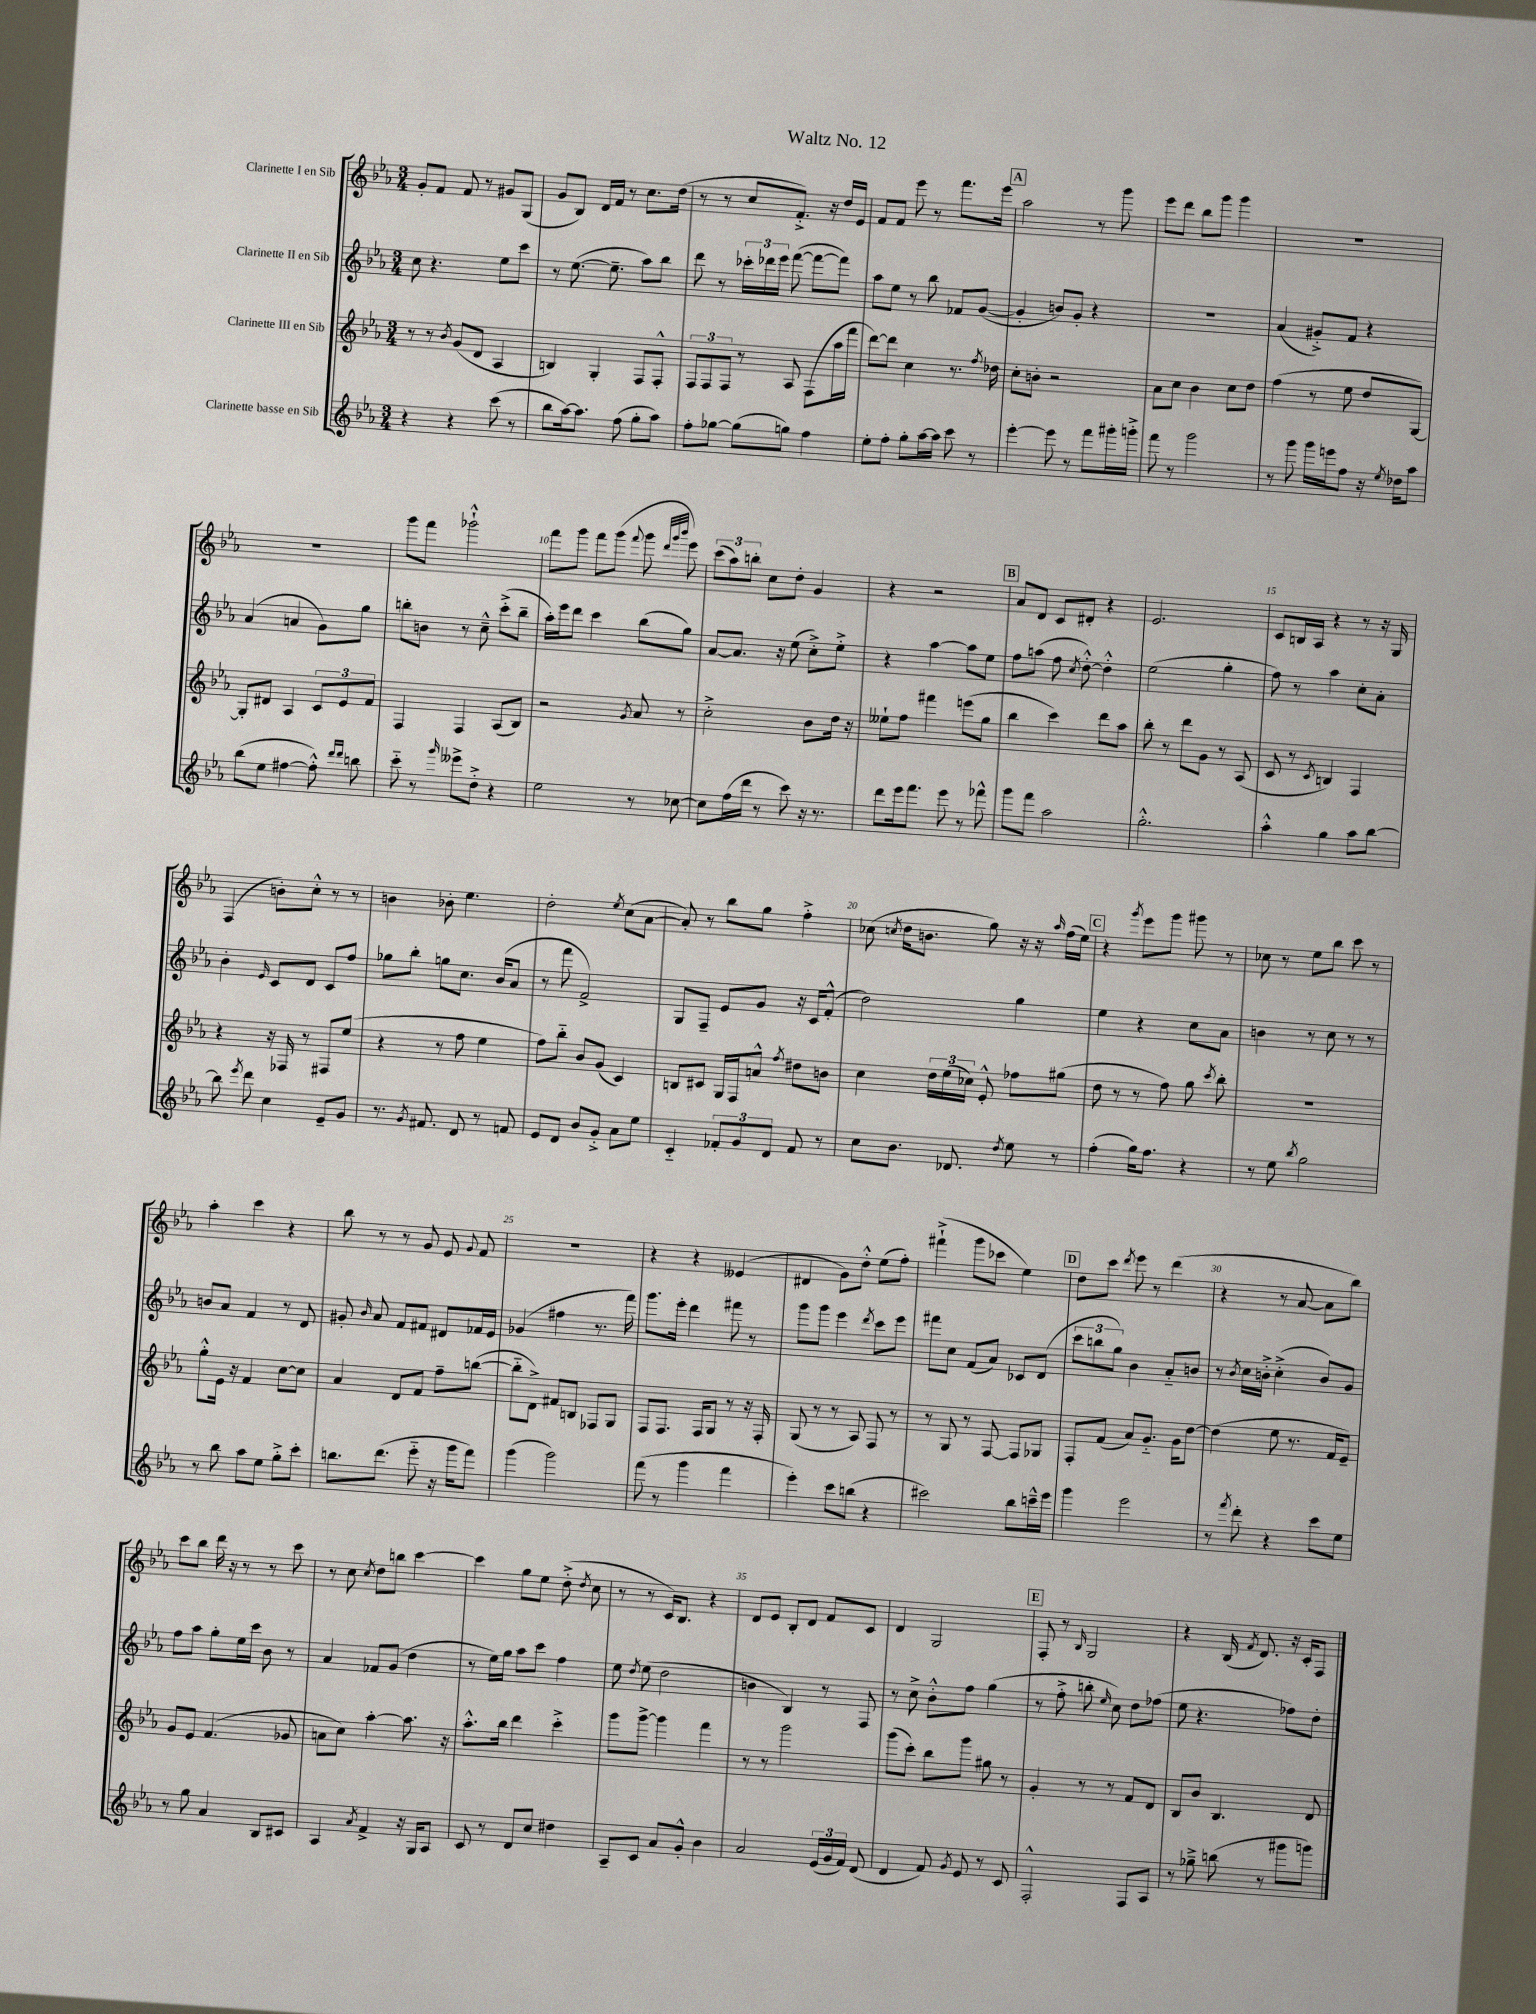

**kern	**kern	**kern	**kern
*part4	*part3	*part2	*part1
*staff4	*staff3	*staff2	*staff1
*I"Clarinette basse en Sib	*I"Clarinette III en Sib	*I"Clarinette II en Sib	*I"Clarinette I en Sib
*clefG2	*clefG2	*clefG2	*clefG2
*k[b-e-a-]	*k[b-e-a-]	*k[b-e-a-]	*k[b-e-a-]
*M3/4	*M3/4	*M3/4	*M3/4
=1	=1	=1	=1
4r	8r	8cc\	8g'/L
.	8r	4.r	8f/J
.	8qb-/	.	.
4r	(8g/L	.	8f/
.	8d/J	.	8r
(8ccc\	4A-/	8ee-\L	8g#X/L
8r	.	8ccc\J	(8G/J
=2	=2	=2	=2
8bb-\L	4Bn/)	8r	8g/L
[16aa-\k)	.	([8.ee-\	8B-/J)
8.aa-\J]	.	.	.
.	4G'/	.	16d/LL
.	.	8.ee-~\]	16f/JJ
(8ff\	.	.	8r
8gg'\L	8F/L	8aa-\L)	8.cc\L
8aa-\J)	8F'^^/J	8bb-\J	.
.	.	.	(16dd\Jk
=3	=3	=3	=3
8ff'\L	12F/L	8ddd\	8r
.	12F/	.	.
[8gg-X\J	.	8r	8r
.	12F/J	.	.
(8gg-\L]	8r	24ccc-X'\LL	8cc/L
.	.	24ddd-X\	.
.	.	24eee-\JJ	.
8ggn\J)	8A-/	([8fff\	8.f'^/J)
4ff\	(8F\L	8fff\L_	.
.	.	.	16r
.	16aa-\L	8fff\J])	16dd/LL
.	16fff\JJ	.	16e-/JJ
=4	=4	=4	=4
8ee-'\L	[8ddd\L)	8aa-\L	8f/L
8ff'\J	8ddd\J]	8ee-\J	8f/J
8gg'\L	4cc\	8r	8eee-\
[16aa-\L	.	8bb-\	8r
16aa-\JJ]	.	.	.
8ccc\	8.r	8f-X/L	8.fff\L
8r	.	([8g/J	.
.	8qff/	.	.
.	16dd-X\	.	16eee-\Jk
!!LO:REH:place=s1:t=A
=5	=5	=5	=5
[4eee-'\	8cc'\L	4g'/]	2aa-\
.	8bn'\J	.	.
8eee-\]	2r	8bn/L)	.
8r	.	8g'/J	.
8fff\L	.	4r	8r
16ggg#X'\L	.	.	8ggg\
16gggn'^\JJ	.	.	.
=6	=6	=6	=6
8fff\	8a-\L	2.r	8eee-\L
8r	8cc\J	.	8ddd\J
2ggg\	4b-\	.	8bb-\L
.	.	.	8ggg\J
.	8cc\L	.	4ggg\
.	8dd\J	.	.
=7	=7	=7	=7
8r	(4ff\	(4a-/	2.r
8ggg\	.	.	.
16ggg\LL	8r	8g#X'^/L)	.
16eeen\J	.	.	.
8ff\J	8ee-\	8f/J	.
16r	8dd/L	4r	.
8qee-/	.	.	.
16dd-X\KL	.	.	.
8aa-\J	[8G/J)	.	.
!!LO:LB:g=z
=8	=8	=8	=8
(8bb-\L	8G'/L]	(4a-/	2.r
8ee-\J	8d#X/J	.	.
[4ff#X\	4A-/	4an/	.
8ff#'^^\])	12c/L	8g\L)	.
.	12e-/	.	.
16qqddd/LL	.	.	.
16qqddd/JJ	.	.	.
8bbn\	.	8gg\J	.
.	12f/J	.	.
=9	=9	=9	=9
8ccc\	4F/	8bbn'\L	8ggg\L
8r	.	8bn\J	8fff\J
16qqggg/	.	.	.
8eee--X^\L	4F/	8r	2ggg-X`^^\
8dd'^\J	.	8cc~^^\	.
4r	(8A-/L	(8ccc'^\L	.
.	8B-/J)	8bb~\J	.
=10	=10	=10	=10
2ee-\	2r	16aa-'\LL)	8fff\L
.	.	16eee-\J	.
.	.	8ddd\J	8ggg\J
.	.	4ccc\	8fff\L
.	.	.	(8ggg\J
.	8qg/	.	8qqfff/
8r	8a-/	(8bb-\L	8ggg\
.	.	.	32qqddd/LLL
.	.	.	32qqggg/
.	.	.	32qqbbb-/JJJ
[8cc-X\	8r	8gg\J)	8eee-\)
=11	=11	=11	=11
8cc-\L]	2cc'^\	[8a-/L	(12ccc\L
.	.	.	12aa-\)
(16ff\L	.	8.a-/J]	.
.	.	.	12bbn'\J
16ddd\JJ	.	.	.
8r	.	.	8cc\L
.	.	16r	.
8ccc\)	.	(8ee-\	8dd'\J
16r	8b-\L	8cc'^\L)	4g/
8.r	.	.	.
.	16dd\Jk	8ee-'^\J	.
.	16r	.	.
=12	=12	=12	=12
8ddd\L	8ee--X`\L	4r	4r
16eee-\k	8ff\J	.	.
8.fff\J	.	.	.
.	4fff#X\	[4aa-\	2r
8eee-\	.	.	.
8r	(8eeen\L	8aa-\L]	.
8fff-X^^\	8gg\J	8ee-\J	.
!!LO:REH:place=s1:t=B
=13	=13	=13	=13
8ggg\L	4bb-\	8ff\L	8a-/L
8fff\J	.	(8aan\J	8d/J
2aa-\	4ccc\)	8ff\	8c/L
.	.	8qcc/	.
.	.	[8dd'^^\)	8d#X'/J
.	8ddd\L	4dd'^^\]	4r
.	8aa-\J	.	.
=14	=14	=14	=14
2.gg'^^\	8bb-'\	(2ee-\	2.e-/
.	8r	.	.
.	8ddd\L	.	.
.	8g\J	.	.
.	8r	4gg'\	.
.	(8A-/	.	.
=15	=15	=15	=15
4aa-'^^\	8c/	8ff\)	8c/L
.	8r	8r	16Bn/L
.	.	.	16A-/JJ
.	8qc/	.	.
4gg\	4Bn/)	4aa-\	4r
8aa-\L	4F/	8cc'\L	8r
[8bb-\J	.	8a-'\J	16r
.	.	.	16G/
!!LO:LB:g=z
=16	=16	=16	=16
8bb-\]	4r	4b-'\	(4F/
8qeee-/	.	.	.
8ddd\	.	.	.
.	.	16qqe-/	.
4cc\	16r	8c/L	8bn'\L)
.	16F-X/	.	.
.	8r	8d/J	8cc'^^\J
8e-~/L	8F#X/L	8c/L	8r
8g/J	(8ee-/J	8ff/J	8r
=17	=17	=17	=17
8.r	4r	8gg-X\L	4bn\
.	.	8bb-'\J	.
8qg/	.	.	.
8.f#X/	.	.	.
.	8r	8ggn\L	8b-X'\
8d/	8ff\	8.cc\J	4.ee-\
8r	4ee-\	.	.
.	.	(16b-/KL	.
8fn/	.	8a-/J	.
=18	=18	=18	=18
8e-/L	8ff\L)	8r	2dd'\
8d/J	8bb-\J	8fff\	.
8b-/L	8b-/L	2f^/)	.
8g'^/J	(8g/J	.	.
.	.	.	8qee-/
8a-\L	4c/)	.	(8cc\L
8ee-\J	.	.	[8a-\J
=19	=19	=19	=19
4c/	8Bn/L	8G/L	8a-'/])
.	8c#X/J	8F~/J	8r
12f-X'/L	16G/LL	8e-/L	8bb-\L
.	16F/J	.	.
12g/	.	.	.
.	8an^^/J	8g/J	8gg\J
12d/J	.	.	.
.	8qff/	.	.
8f-/	8dd#X\L	16r	4ff'^\
.	.	16c/KL	.
8r	8bn\J	(8f'^^/J	.
=20	=20	=20	=20
8cc\L	4cc\	2dd\)	(8cc-X\
.	.	.	8qccn/
8.b-\J	.	.	16dd\KL
.	.	.	8.bn\J
.	24dd\LL	.	.
.	(24ee-\	.	.
8.d-X/	.	.	.
.	24cc-X\JJ)	.	.
.	8e-'^^/	.	8gg\)
8qdd/	.	.	.
8ee-\	8ff-X\L	4gg\	16r
.	.	.	16r
.	.	.	16qqaa-/
8r	(8gg#X\J	.	(16ff\LL
.	.	.	16ee-\JJ)
!!LO:REH:place=s1:t=C
=21	=21	=21	=21
(4ff'\	8dd\	4ee-\	4r
.	8r	.	.
.	.	.	8qggg/
16gg\KL)	8r	4r	8eee-\L
8.ff\J	.	.	.
.	8ff\)	.	8ggg\J
4r	8gg\	8cc\L	8ggg#X\
.	8qccc/	.	.
.	8bb-'\	8a-\J	8r
=22	=22	=22	=22
8r	2.r	4bn\	8cc-X\
8ee-\	.	.	8r
8qbb-/	.	.	.
2gg\	.	8r	8ee-\L
.	.	8cc\	8bb-\J
.	.	8r	8ccc\
.	.	8r	8r
!!LO:LB:g=z
=23	=23	=23	=23
8r	8gg'^^\L	8bn/L	4aa-'\
8bb-\	16e-\Jk	8a-/J	.
.	16r	.	.
8aa-\L	4f/	4f/	4ccc\
8ee-\J	.	.	.
8gg'^\L	[8cc\L	8r	4r
8ccc'\J	8cc\J]	8d/	.
=24	=24	=24	=24
8.bbn\L	4a-/	8g#X'/	8bb-\
.	.	16qqb-/	.
.	.	8a-/	8r
(8.ddd\J	.	.	.
.	8d/L	8f/L	8r
8eee-\	8f/J	8f#X/J	8g/
16r	8ff~\L	8d#X/L	8e-/
16ggg\KL	.	.	.
.	.	.	8qqg/
8fff\J)	([8bbn\J	16f-X/L	8f/
.	.	16e-/JJ	.
=25	=25	=25	=25
(4ggg\	8bb\L]	(4g-X/	2.r
.	8d^\J)	.	.
2ggg\)	8f#X/L	4ff#X\	.
.	8Bn/J	.	.
.	8F-X/L	8.r	.
.	8G/J	.	.
.	.	16fff\)	.
=26	=26	=26	=26
(8fff\	8F/L	8.ggg\L	4r
8r	8.F/J	.	.
.	.	16eee-'\Jk	.
4ggg\	.	4ddd\	4r
.	16F/KL	.	.
.	8G/J	.	.
4fff\	8r	8fff#X\	(4e--X/
.	16r	8r	.
.	16F'/	.	.
=27	=27	=27	=27
4eee-'\)	(8G/	8ggg\L	4d#X/
.	8r	8ggg\J	.
8ccc\L	8r	4eee-\	8g\L)
(8bbn\J	8A-/)	.	8dd'^^\J
.	.	8qddd/	.
4r	8F/	8ccc\L	(8ee-\L
.	8r	8eee-\J	8ff'\J)
=28	=28	=28	=28
2ccc#X\)	8r	8fff#X\L	(4fff#X`^\
.	8G/	8cc\J	.
.	8r	(8f/L	8ggg\L
.	[8F/	8a-/J)	8ccc-X\J
8bb-\L	8F/L]	8c-X/L	4ee-\)
16cccn~^^\L	8G-X/J	(8d/J	.
16eee-\JJ	.	.	.
!!LO:REH:place=s1:t=D
=29	=29	=29	=29
4ggg\	8F'/L	12ccc\L	8dd\L
.	.	12bbn\	.
.	(8f/J	.	8ccc\J
.	.	12gg\J)	.
.	.	.	8qddd/
2eee-\	8a-/L)	4b-\	8eee-\
.	8.g/J	.	8r
.	.	8a-/L	(4ddd\
.	16g\KL	.	.
.	[8dd\J	8bn/J	.
=30	=30	=30	=30
8r	(4dd\]	8r	4r
8qfff/	.	8qb-/	.
8ddd'\	.	16cc\LL	.
.	.	16bn'^\JJ	.
4r	8ee-\	(4cc'^\	8r
.	8.r	.	[8a-/
8ccc\L	.	8b/L)	8a-\L]
.	16f/KL	.	.
8ee-\J	8e-~/J)	8g/J	8bb-\J)
!!LO:LB:g=z
=31	=31	=31	=31
8r	8g/L	8ff\L	8ccc\L
8gg\	8e-/J	8aa-\J	8bb-\J
4a-/	(4.f/	8gg'\L	16ddd\
.	.	.	16r
.	.	16ee-\L	8r
.	.	16ccc\JJ	.
8B-/L	.	8b-\	8r
8c#X/J	8g-X/	8r	8ccc\
=32	=32	=32	=32
4A-/	8an\L	4a-/	8r
.	8cc\J)	.	8cc\
8qa-/	.	.	8qcc/
4f^/	[4aa-'\	8f-X/L	8dd\L
.	.	(8g/J	8bbn\J
16r	8.aa-\]	4dd\	[4ccc\
16G/KL	.	.	.
8A-/J	.	.	.
.	16r	.	.
=33	=33	=33	=33
8c/	8.aa-'^^\L	8r	4ccc\]
8r	.	16ee-\LL)	.
.	16bb-\Jk	16gg\JJ	.
8d/L	4ddd\	8aa-\L	8gg\L
8cc/J	.	8ccc\J	8ee-\J
4dd#X\	4ccc'^\	4ff\	(8dd'^\
.	.	.	8qdd/
.	.	.	8cc\
=34	=34	=34	=34
8A-~/L	8ggg\L	8ee-\	8r
.	.	8qdd/	.
8c/J	[8ggg^\J	(8ee-\	8r
8a-/L	4ggg\]	2dd\	16c/KL)
.	.	.	8.B-/J
8g'^^/J	.	.	.
4b-\	4fff\	.	4r
=35	=35	=35	=35
2a-/	8r	4bn\	8d/L
.	8r	.	8e-/J
.	2ggg\	4B-/)	8B-'/L
.	.	.	8d/J
(24e-/LL	.	8r	8f/L
24g/	.	.	.
24f/JJ)	.	.	.
(8d/	.	8F/	8c/J
=36	=36	=36	=36
4d/	(8ggg\L	8r	4d/
.	8ccc'\J)	8cc^\	.
8f/)	8bb-\L	8b-'^^\L	2G/
8qg/	.	.	.
8e-/	8ggg\J	8ff\J	.
8r	8gg#X\	(4gg\	.
8c/	8r	.	.
!!LO:REH:place=s1:t=E
=37	=37	=37	=37
2F'^^/	4g'/	8r	8F'/
.	.	8ff'^\	8r
.	.	.	16qqB-/
.	8r	8bbn'\	2G/
.	.	16qqee-/	.
.	8r	8cc\)	.
8F/L	8f/L	8dd\L	.
8A-/J	8d/J	(8ff-X\J	.
=38	=38	=38	=38
8r	8B-/L	8ee-\	4r
8gg-X~^\	8b-/J	4.r	.
(8bbn\	4.B-/	.	(16B-/
.	.	.	8qf/
.	.	.	8.d/)
8r	.	.	.
8ggg#X\L	.	8ff-X\L)	16r
.	.	.	16c'/KL
8gggn\J)	8d/	8dd'\J	8F/J
==	==	==	==
*-	*-	*-	*-
